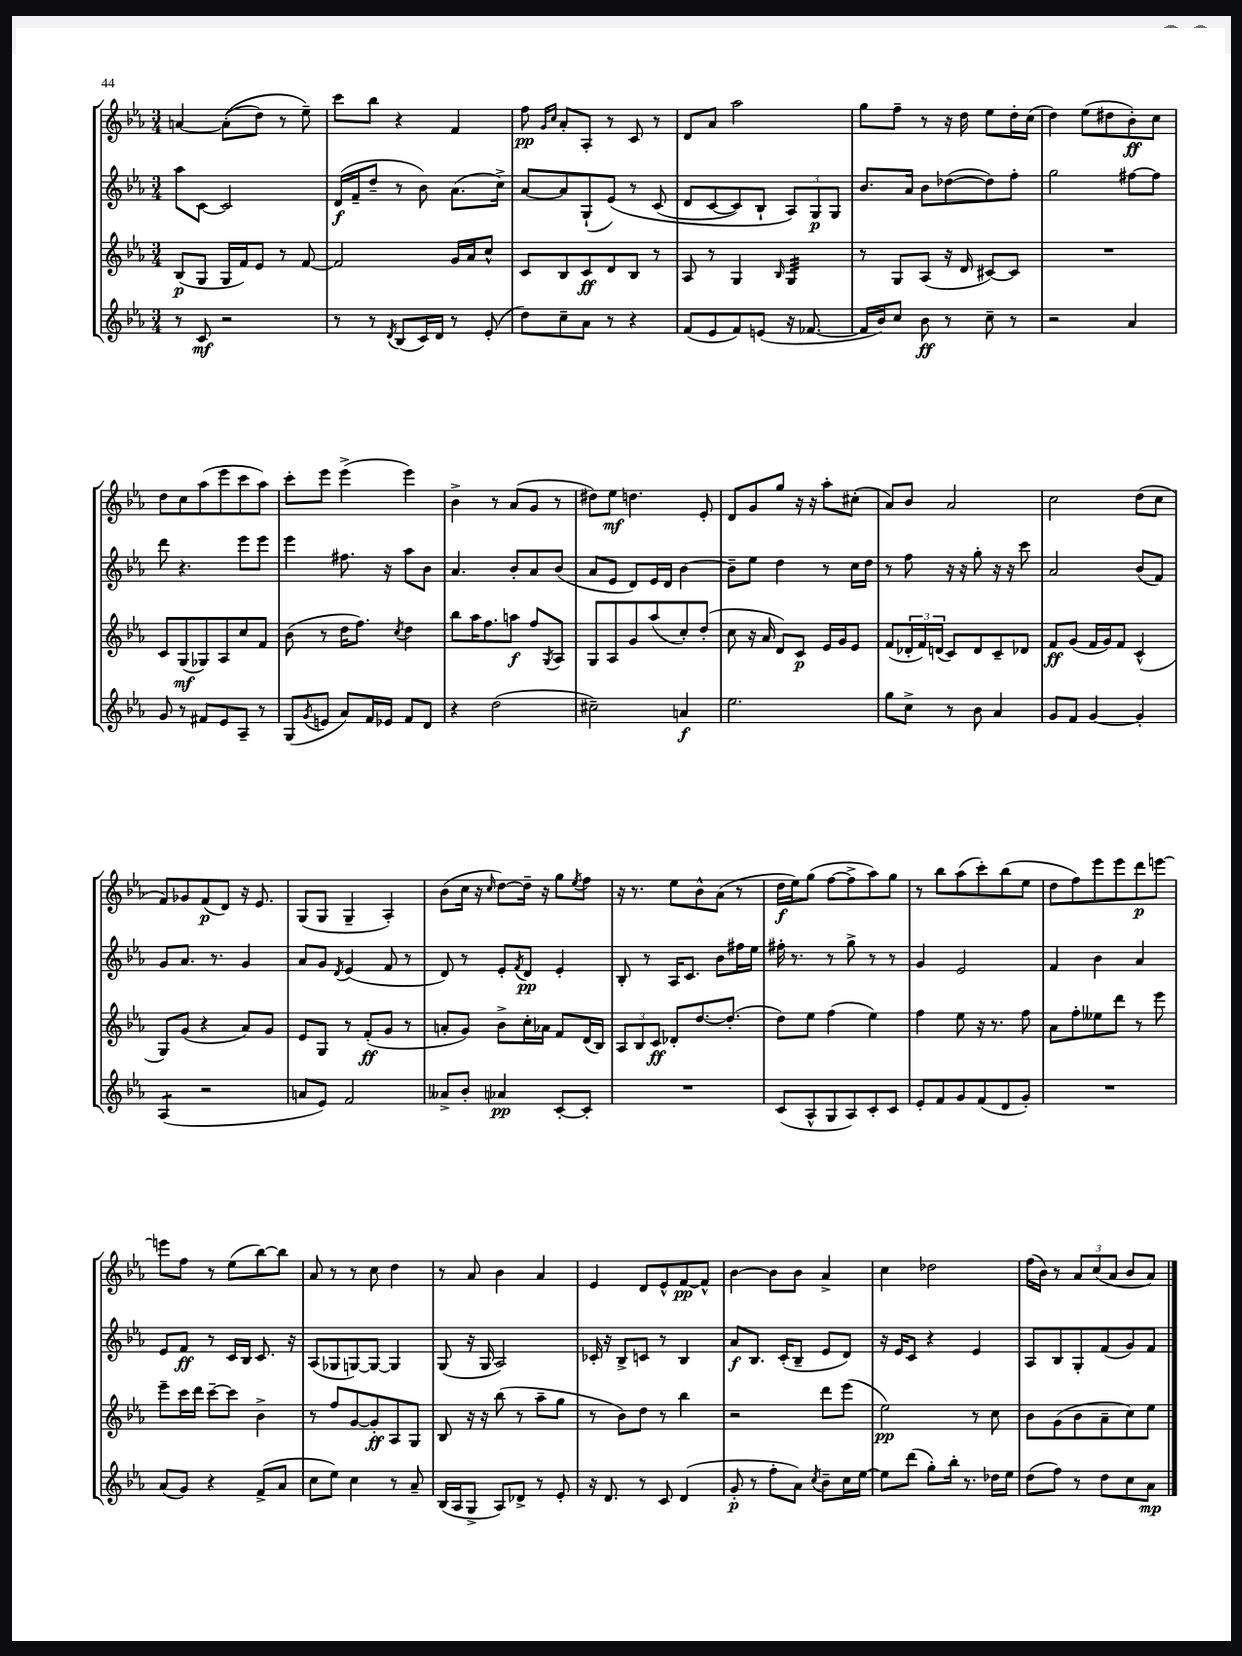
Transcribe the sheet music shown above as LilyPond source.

<<
\new StaffGroup <<
\new Staff = "s0" {
    \clef treble \key ees \major \numericTimeSignature \time 3/4
    a'4~ a'8-.(\( d''8) r8 ees''8--\) |
    c'''8 bes''8 r4 f'4 |
    f''8\pp \grace { g'16 c''16 } aes'8-. aes8-. r8 c'8 r8 |
    d'8 aes'8 aes''2 |
    g''8 f''8-- r8 r16 d''16 ees''8 d''16-. c''16( |
    d''4) ees''8( dis''8 bes'8-.\ff) c''8 |
    d''8 c''8 aes''8( ees'''8 c'''8 aes''8) |
    c'''8-. ees'''8 ees'''4->( ees'''4) |
    bes'4-> r8 aes'8( g'8 r8 |
    dis''8) ees''8\mf d''4. ees'8-. |
    d'8 g'8 g''8 r16 r16 aes''8-. cis''8-.( |
    aes'8) bes'8 aes'2 |
    c''2 d''8( c''8 |
    f'8) ges'8 f'8\p( d'8) r16 ees'8. |
    g8( g8 g4-- aes4-.) |
    bes'8( c''16 r16 \grace { c''16 } d''8~) d''16-- r16 g''8 \acciaccatura { ees''8 } f''8 |
    r16 r8. ees''8 bes'8-^ aes'8( r8 |
    d''16\f ees''16) g''8( f''8~ f''8-> aes''8) g''8 |
    r8 bes''8 aes''8( c'''8-.) bes''8( ees''8 |
    d''8 f''8) ees'''8 ees'''8 d'''8\p e'''8~ |
    e'''8 f''8 r8 ees''8( bes''8~) bes''8 |
    aes'8 r8 r8 c''8 d''4 |
    r8 aes'8 bes'4 aes'4 |
    ees'4 d'8 ees'8-^ f'8~\pp f'8-^ |
    bes'4~ bes'8 bes'8 aes'4-> |
    c''4 des''2 |
    f''16( bes'16) r8 \tuplet 3/2 { aes'8 c''8( aes'8 } bes'8 aes'8) \bar "|." |
}
\new Staff = "s1" {
    \clef treble \key ees \major \numericTimeSignature \time 3/4
    aes''8 c'8~ c'2 |
    d'16\f( f'16-- d''8-- r8 bes'8) aes'8.( c''16->) |
    aes'8~ aes'8 g8-!( ees'8)\( r8 c'8( |
    d'8 c'8~ c'8) bes8-! \tuplet 3/2 { aes8\) g8\p g8 } |
    bes'8. aes'16 bes'8 des''8~( des''8) f''8-. |
    g''2 fis''8~ fis''8 |
    d'''8 r4. ees'''8 ees'''8 |
    ees'''4 fis''8. r16 aes''8 bes'8 |
    aes'4. bes'8-. aes'8 bes'8( |
    aes'8 ees'8 d'8) ees'16 d'16 bes'4~ |
    bes'8-- ees''8 d''4 r8 c''16 d''16 |
    r8 f''8 r16 r16 g''8-. r16 r16 c'''8 |
    aes'2 bes'8( f'8) |
    g'8 aes'8. r8. g'4 |
    aes'8 g'8 \acciaccatura { d'8 } ees'4( f'8 r8 |
    d'8) r8 ees'8-. \acciaccatura { f'8 } d'8\pp ees'4-. |
    bes8-. r8 aes16 c'8. bes'8 fis''16 ees''16 |
    fis''16-. r8. r8 g''8-> r8 r8 |
    g'4 ees'2 |
    f'4 bes'4 aes'4 |
    ees'8 f'8\ff r8 c'16 bes16 c'8. r16 |
    aes8( ges8 g8~) g8~ g4 |
    g8( r16 g16 aes2) |
    ces'16-. r16 bes8-> c'8 r8 bes4 |
    aes'8\f bes8. c'16-.( bes8-- ees'8 d'8) |
    r16 ees'16 c'8 r4 ees'4 |
    aes8 bes8 g8-. f'8( g'8) f'8 \bar "|." |
}
\new Staff = "s2" {
    \clef treble \key ees \major \numericTimeSignature \time 3/4
    bes8\p( g8 g16 f'16) ees'8 r8 f'8~ |
    f'2 g'16 aes'16 c''8-^ |
    c'8 bes8 c'8\ff d'8 bes8 r8 |
    aes8 r8 g4 \grace { bes16 } g4:32 |
    r8 g8 aes8( r16 d'16 cis'8~) cis'8 |
    R2. |
    c'8 g8\mf( ges8) aes8 c''8 f'8 |
    bes'8( r8 d''16 f''8.) \acciaccatura { c''8 } d''4 |
    bes''8 aes''16 f''8. a''8\f f''8 \acciaccatura { g8 } aes8 |
    g8 aes8 g'8 aes''8( c''8-.) d''8-.( |
    c''8 r16 aes'16 d'8) c'8\p ees'16 g'16 ees'8 |
    f'8( \tuplet 3/2 { des'16-. f'16) d'16( } c'8) d'8 c'8-- des'8 |
    f'8\ff g'8( f'16 g'16) f'8 c'4-^( |
    g8) g'8( r4 aes'8) g'8 |
    ees'8 g8 r8 f'8-.\ff( g'8 r8 |
    a'8-. g'8) bes'8-> c''16-. aes'16 f'8 d'16( bes16) |
    \tuplet 3/2 { aes8 bes8 c'8\ff } des'8-. d''8.~ d''8.-.( |
    d''8) ees''8 f''4( ees''4) |
    f''4 ees''8 r16 r8. f''8 |
    aes'8 f''8-. eeses''8 d'''8 r8 ees'''8 |
    ees'''8-- c'''16 d'''16 c'''8~-- c'''8 bes'4-> |
    r8 f''8 g'8~ g'8-.\ff aes8 g8 |
    bes8 r16 r16 bes''8( r8 aes''8-- g''8 |
    r8 bes'8) d''8 r8 bes''4 |
    r2 d'''8 ees'''8( |
    ees''2\pp) r8 c''8 |
    bes'8 g'8( bes'8 aes'8-- c''8) ees''8 \bar "|." |
}
\new Staff = "s3" {
    \clef treble \key ees \major \numericTimeSignature \time 3/4
    r8 c'8\mf r2 |
    r8 r8 \acciaccatura { d'8 } bes8( c'16) d'16 r8 ees'8-.( |
    d''8) c''8-- aes'8 r8 r4 |
    f'8( ees'8 f'8) e'8( r16 fes'8.~ |
    fes'16 bes'16) c''8 bes'8\ff r8 c''8-- r8 |
    r2 aes'4 |
    g'8 r8 fis'8 ees'8 aes8-- r8 |
    g8( \acciaccatura { g'8 } e'8 aes'8) f'16 ees'16 f'8 d'8 |
    r4 d''2( |
    cis''2--) a'4\f |
    ees''2. |
    g''8 c''8-> r8 bes'8 aes'4 |
    g'8 f'8 g'4~ g'4-. |
    aes4:8( r2 |
    a'8 ees'8) f'2 |
    aeses'8-> bes'8-. aes'4\pp c'8~-. c'8-. |
    R2. |
    c'8( aes8-^ g8 aes8) c'8-. c'8 |
    ees'8-. f'8 g'8 f'8( d'8 g'8-.) |
    R2. |
    aes'8( g'8) r4 f'8->( aes'8 |
    c''8 ees''8) c''4 r8 aes'8-- |
    bes16( aes16 g8-> aes8) des'8-> r8 ees'8-. |
    r16 d'8. r8 c'8 d'4( |
    g'8-.\p r8 f''8-. aes'8) \acciaccatura { c''8 } bes'8-- c''16 ees''16~ |
    ees''8 d'''8( g''8-.) bes''16-. r8. des''16 ees''16 |
    d''8( f''8) r8 d''8 c''8 aes'8\mp \bar "|." |
}
>>
>>
\layout { \context { \Score \remove "Bar_number_engraver" } }
